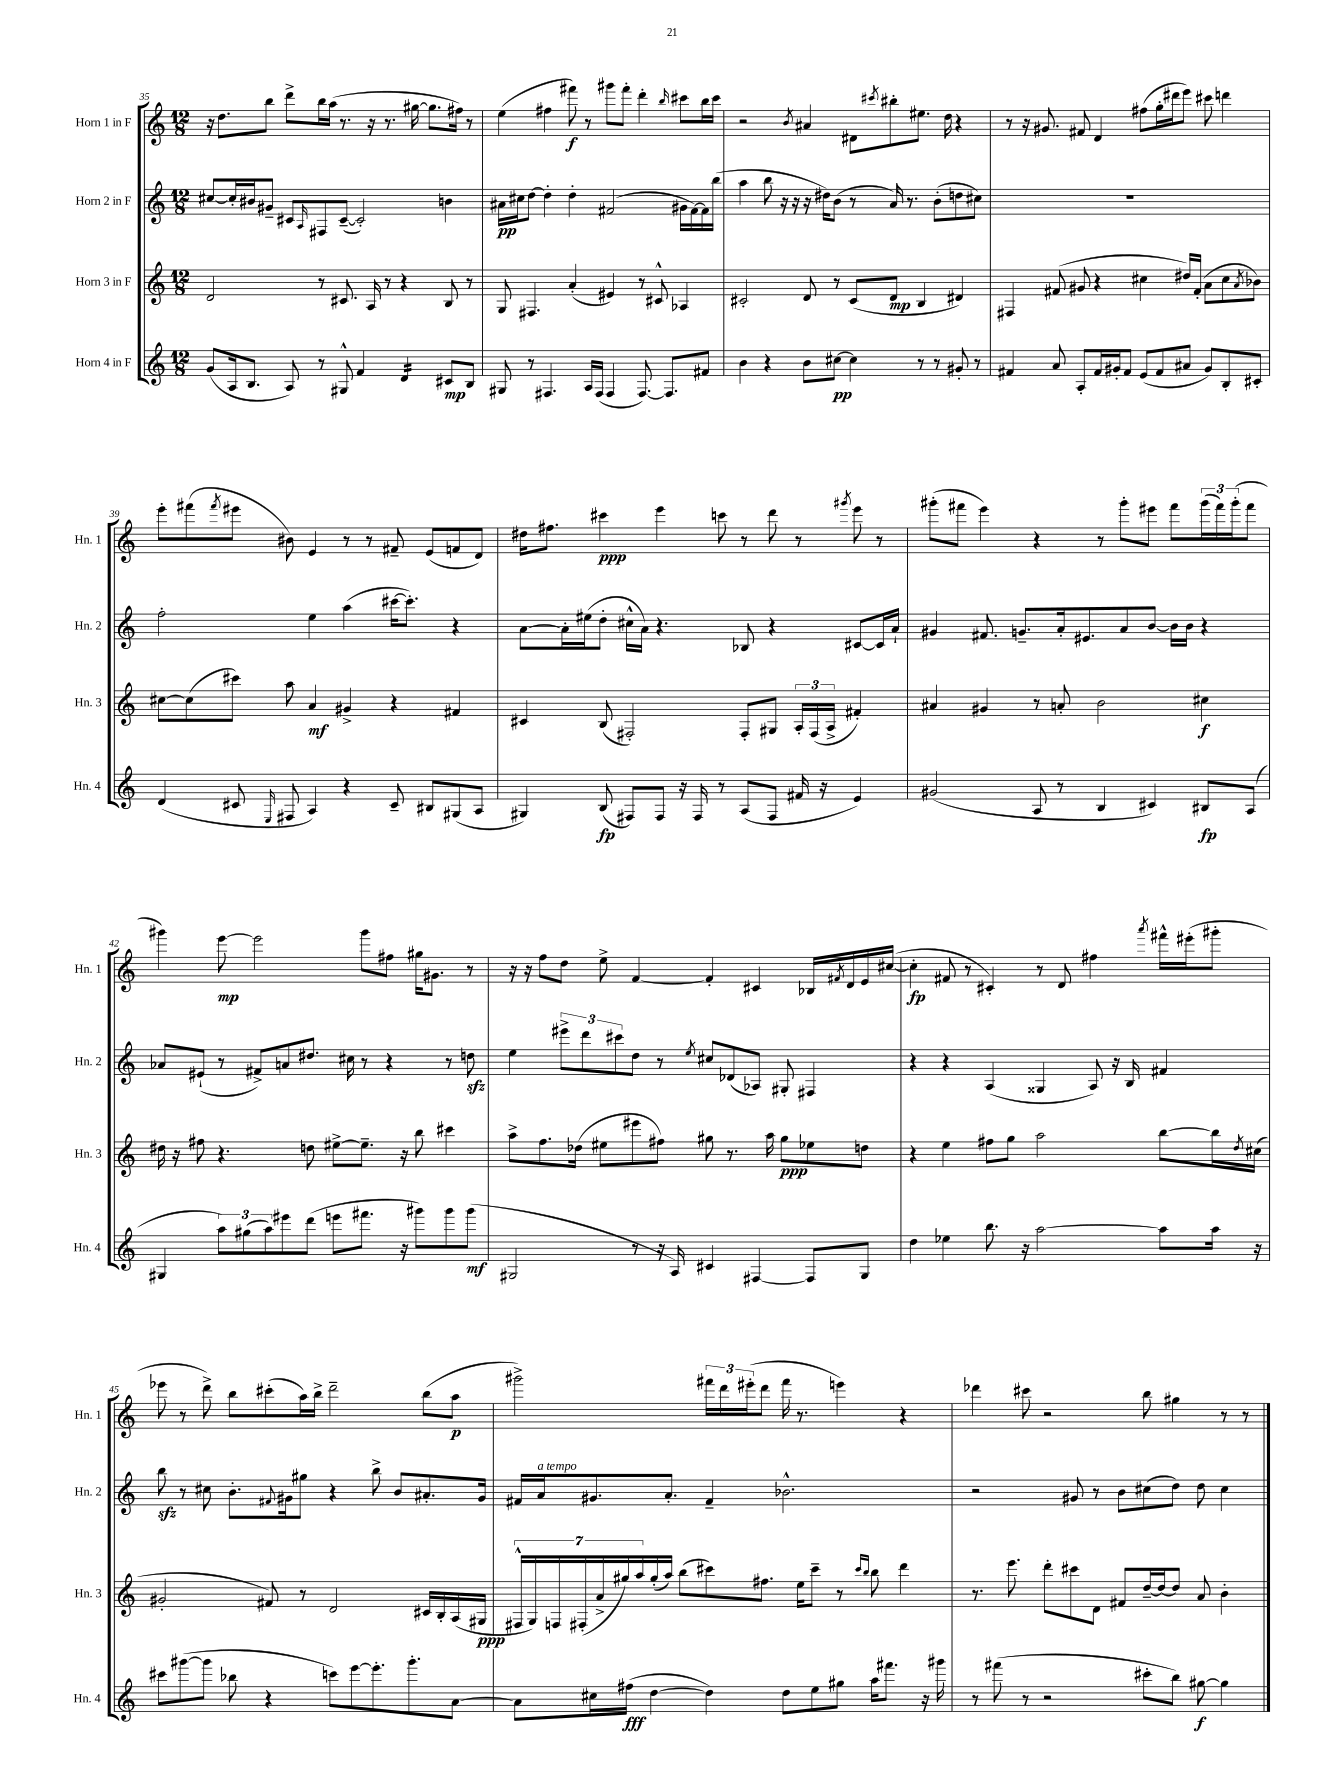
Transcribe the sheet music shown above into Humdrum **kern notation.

**kern	**dynam	**kern	**dynam	**kern	**dynam	**kern	**dynam
*part4	*part4	*part3	*part3	*part2	*part2	*part1	*part1
*staff4	*staff4	*staff3	*staff3	*staff2	*staff2	*staff1	*staff1
*I"Horn 4 in F	*	*I"Horn 3 in F	*	*I"Horn 2 in F	*	*I"Horn 1 in F	*
*I'Hn. 4	*	*I'Hn. 3	*	*I'Hn. 2	*	*I'Hn. 1	*
*clefG2	*	*clefG2	*	*clefG2	*	*clefG2	*
*k[]	*	*k[]	*	*k[]	*	*k[]	*
*M12/8	*	*M12/8	*	*M12/8	*	*M12/8	*
=35	=35	=35	=35	=35	=35	=35	=35
(8g/L	.	2d/	.	[8cc#X/L	.	16r	.
.	.	.	.	.	.	8.dd\L	.
16A/k	.	.	.	16cc#'/L]	.	.	.
8.B/J	.	.	.	16b#X/J	.	.	.
.	.	.	.	8g#X~/J	.	8bb\J	.
8A/)	.	.	.	8c#X/L	.	8ddd^\L	.
.	.	.	.	16qqA/	.	.	.
8r	.	8r	.	8F#X/	.	16bb\L	.
.	.	.	.	.	.	(16aa\JJ	.
8G#X^^/	.	8.c#X/	.	([8c#~/J	.	8.r	.
4f/	.	.	.	2c#'/])	.	.	.
.	.	16A/	.	.	.	16r	.
.	.	8r	.	.	.	8.r	.
*tremolo	*	*	*	*	*	*	*
16d/LL	.	4r	.	.	.	.	.
16d/	.	.	.	.	.	[16gg#X\	.
16d/	.	.	.	.	.	8.gg#\L]	.
16d/JJ	.	.	.	.	.	.	.
*Xtremolo	*	*	*	*	*	*	*
8c#X/L	mp	8B/	.	4bn\	.	.	.
.	.	.	.	.	.	16ff#X\Jk)	.
8B/J	.	8r	.	.	.	8r	.
=36	=36	=36	=36	=36	=36	=36	=36
8G#X/	.	8G/	.	16a#X\LL	pp	(4ee\	.
.	.	.	.	16cc#X\J	.	.	.
8r	.	4.F#X/	.	[8dd\J	.	.	.
4.F#X/	.	.	.	4dd'\]	.	4ff#X\	.
.	.	(4a'/	.	4dd'\	.	8fff#X\)	f
16A/LL	.	.	.	.	.	8r	.
(16F#/JJ	.	.	.	.	.	.	.
4F#/	.	4e#X/)	.	(2f#X/	.	8ggg#X\L	.
.	.	.	.	.	.	8fff#'\J	.
[8.F#/)	.	8r	.	.	.	4ddd'\	.
.	.	8c#X^^/	.	.	.	.	.
8.F#/L]	.	.	.	.	.	.	.
.	.	.	.	.	.	16qqbb/	.
.	.	4A-X/	.	16g#X\LL	.	8ccc#X\L	.
.	.	.	.	[16f#\)	.	.	.
8f#X/J	.	.	.	16f#\]	.	16bb\L	.
.	.	.	.	(16bb\JJ	.	16ccc#\JJ	.
=37	=37	=37	=37	=37	=37	=37	=37
4b\	.	2c#X'/	.	4aa\	.	2r	.
4r	.	.	.	8bb\	.	.	.
.	.	.	.	16r	.	.	.
.	.	.	.	16r	.	.	.
.	.	.	.	.	.	8qb/	.
8b\L	.	8d/	.	16r	.	4a#X/	.
.	.	.	.	16dd#X\KL)	.	.	.
[8cc#X\J	pp	8r	.	(8b\J	.	.	.
4cc#\]	.	(8c#/L	.	8r	.	8d#X\L	.
.	.	.	.	.	.	8qccc#X/	.
.	.	8d/J	mp	16a/)	.	8bb#X'\	.
.	.	.	.	8.r	.	.	.
8r	.	4B/	.	.	.	8.ee#X\J	.
8r	.	.	.	(8b'\L	.	.	.
.	.	.	.	.	.	16dd\	.
8g#X'/	.	4d#X/)	.	8ddn\	.	4r	.
8r	.	.	.	8cc#X\J)	.	.	.
=38	=38	=38	=38	=38	=38	=38	=38
4f#X/	.	4F#X/	.	1.r	.	8r	.
.	.	.	.	.	.	16r	.
.	.	.	.	.	.	8.g#X/	.
8a/	.	(8f#X/	.	.	.	.	.
8A'/L	.	8g#X/	.	.	.	8f#X/	.
16f#/L	.	4r	.	.	.	4d/	.
16g#X'/J	.	.	.	.	.	.	.
8f#/J	.	.	.	.	.	.	.
(8e/L	.	4cc#X\	.	.	.	(8ff#X\L	.
8f#/	.	.	.	.	.	16gg'\L	.
.	.	.	.	.	.	16ddd#X\J	.
8a#X/J	.	16dd#X/LL)	.	.	.	8eee\J)	.
.	.	(16f#'/JJ	.	.	.	.	.
8g#/L)	.	8a\L	.	.	.	8ccc#X\	.
8B'/	.	8cc#\	.	.	.	4dddn\	.
.	.	8qa/	.	.	.	.	.
8c#X'/J	.	8b-X\J)	.	.	.	.	.
!!LO:LB:g=z
=39	=39	=39	=39	=39	=39	=39	=39
(4d/	.	[8cc#X\L	.	2ff'\	.	8eee'\L	.
.	.	(8cc#\]	.	.	.	(8fff#X\	.
.	.	.	.	.	.	8qfff#/	.
8c#X/	.	8ccc#X\J)	.	.	.	8eee#X\J	.
16qqE/	.	.	.	.	.	.	.
8F#X/	.	8aa\	.	.	.	8b#X\)	.
4A/)	.	4a/	mf	4ee\	.	4e/	.
4r	.	4g#X^/	.	(4aa\	.	8r	.
.	.	.	.	.	.	8r	.
8c#~/	.	4r	.	[16ccc#X\KL	.	8f#X~/	.
.	.	.	.	8.ccc#'\J])	.	.	.
8B#X/L	.	.	.	.	.	(8e/L	.
(8G#X/	.	4f#X/	.	4r	.	8fn/	.
8A/J	.	.	.	.	.	8d/J)	.
=40	=40	=40	=40	=40	=40	=40	=40
4G#X/)	.	4c#X/	.	[8a\L	.	16dd#X\KL	.
.	.	.	.	.	.	8.ff#X\J	.
.	.	.	.	16a'\L]	.	.	.
.	.	.	.	(16ee#X\J	.	.	.
(8B/	fp	(8B/	.	8dd'\J	.	4ccc#X\	ppp
8F#X/L)	.	2F#X'/)	.	16cc#X^^\LL	.	.	.
.	.	.	.	16a\JJ)	.	.	.
8F#/J	.	.	.	4.r	.	4eee\	.
16r	.	.	.	.	.	.	.
16F#/	.	.	.	.	.	.	.
8r	.	.	.	.	.	8cccn\	.
(8A/L	.	8F#'/L	.	8B-X/	.	8r	.
8F#/J	.	8G#X/J	.	4r	.	8ddd\	.
16f#X/	.	24A'/LL	.	.	.	8r	.
.	.	(24F#/	.	.	.	.	.
16r	.	.	.	.	.	.	.
.	.	24A^/JJ	.	.	.	.	.
.	.	.	.	.	.	8qggg#X/	.
4e/)	.	4f#X'/)	.	[8c#X/L	.	8eee\	.
.	.	.	.	16c#/L]	.	8r	.
.	.	.	.	16a`/JJ	.	.	.
=41	=41	=41	=41	=41	=41	=41	=41
(2g#X/	.	4a#X/	.	4g#X/	.	(8ggg#X'\L	.
.	.	.	.	.	.	8fff#X\J	.
.	.	4g#X/	.	8.f#X/	.	4eee\)	.
.	.	.	.	8.gn~/L	.	.	.
8A/	.	8r	.	.	.	4r	.
8r	.	8an'/	.	16a'/k	.	.	.
.	.	.	.	8.e#X/	.	.	.
4B/	.	2b\	.	.	.	8r	.
.	.	.	.	8a/	.	8ggg#'\L	.
4c#X/)	.	.	.	[8b/J	.	8eee#X\J	.
.	.	.	.	16b\LL]	.	8fff#\L	.
.	.	.	.	16b\JJ	.	.	.
8B#X/L	fp	4cc#X\	f	4r	.	(24ggg#\L	.
.	.	.	.	.	.	24fff#\)	.
.	.	.	.	.	.	(24ggg#'\J	.
(8A/J	.	.	.	.	.	8fff#\J	.
!!LO:LB:g=z
=42	=42	=42	=42	=42	=42	=42	=42
4G#X/	.	16dd#X\	.	8a-X/L	.	4ggg#X\)	.
.	.	16r	.	.	.	.	.
.	.	8ff#X\	.	(8e#X`/J	.	.	.
12aa\L)	.	4.r	.	8r	.	[8eee\	mp
(12gg#X\	.	.	.	.	.	.	.
.	.	.	.	8f#X^/L)	.	2eee\]	.
12aa\)	.	.	.	.	.	.	.
8eee#X\	.	.	.	8an/	.	.	.
(8ddd\J	.	8ddn\	.	8.dd#X/J	.	.	.
8eeen\L	.	[8ee#X^\L	.	.	.	.	.
.	.	.	.	16cc#X\	.	.	.
8.fff#X\J	.	8.ee#~\J]	.	8r	.	8ggg#\L	.
.	.	.	.	4r	.	8ff#X\J	.
16r	.	16r	.	.	.	.	.
8ggg#X\L)	.	8bb\	.	.	.	16gg#X\KL	.
.	.	.	.	.	.	8.g#X\J	.
8ggg#\	.	4ccc#X\	.	8r	.	.	.
(8ggg#\J	mf	.	.	8ddnzz\	.	8r	.
=43	=43	=43	=43	=43	=43	=43	=43
2G#X/	.	8aa^\L	.	4ee\	.	16r	.
.	.	.	.	.	.	16r	.
.	.	8.ff\	.	.	.	8ff\L	.
.	.	.	.	12eee#X^\L	.	8dd\J	.
.	.	(16dd-X\Jk	.	.	.	.	.
.	.	.	.	12ddd\	.	.	.
.	.	8ee#X\L	.	.	.	8ee^\	.
.	.	.	.	12ccc#X\	.	.	.
8r	.	8eee#X\	.	8dd\J	.	[4f/	.
16r	.	8ff#X\J)	.	8r	.	.	.
16A/)	.	.	.	.	.	.	.
.	.	.	.	8qee/	.	.	.
4c#X/	.	8gg#X\	.	8cc#X/L	.	4f'/]	.
.	.	8.r	.	(8d-X/	.	.	.
[4F#X/	.	.	.	8A-X/J)	.	4c#X/	.
.	.	16aa\	.	.	.	.	.
.	.	8gg#\L	ppp	8G#X'/	.	.	.
8F#/L]	.	8ee-X\	.	4F#X/	.	16B-X/LL	.
.	.	.	.	.	.	8qf#X/	.
.	.	.	.	.	.	16d/	.
8G#/J	.	8ddn\J	.	.	.	16e/	.
.	.	.	.	.	.	([16cc#X/JJ	.
=44	=44	=44	=44	=44	=44	=44	=44
4dd\	.	4r	.	4r	.	4cc#'\]	fp
4ee-X\	.	4ee\	.	4r	.	8f#X/	.
.	.	.	.	.	.	8r	.
8.bb\	.	8ff#X\L	.	(4A/	.	4c#X'/)	.
.	.	8gg\J	.	.	.	.	.
16r	.	.	.	.	.	.	.
[2aa\	.	2aa\	.	4G##X/	.	8r	.
.	.	.	.	.	.	8d/	.
.	.	.	.	8A/)	.	4ff#X\	.
.	.	.	.	16r	.	.	.
.	.	.	.	16B/	.	.	.
.	.	.	.	.	.	8qaaa/	.
8aa\L]	.	[8bb\L	.	4f#X/	.	16fff#X^^\LL	.
.	.	.	.	.	.	(16eee#X'\J	.
16aa\Jk	.	16bb\L]	.	.	.	8ggg#X'\J	.
.	.	8qdd/	.	.	.	.	.
16r	.	(16cc#X\JJ	.	.	.	.	.
!!LO:LB:g=z
=45	=45	=45	=45	=45	=45	=45	=45
8ccc#X\L	.	2g#X'/	.	8bbzz\	.	8eee-X\	.
([8ggg#X\	.	.	.	8r	.	8r	.
8ggg#\J]	.	.	.	8cc#X\	.	8ddd^\)	.
8bb-X\	.	.	.	8.b'\L	.	8bb\L	.
4r	.	8f#X/)	.	.	.	(8ccc#X'\	.
.	.	.	.	8qqf#X/	.	.	.
.	.	.	.	16g#X\k	.	.	.
.	.	8r	.	8gg#X\J	.	16aa\L)	.
.	.	.	.	.	.	16bb^\JJ	.
8cccn\L)	.	2d/	.	4r	.	2ddd~\	.
[8eee\	.	.	.	.	.	.	.
8.eee'\]	.	.	.	8bb^\	.	.	.
.	.	.	.	8b/L	.	.	.
8.ggg#'\	.	.	.	.	.	.	.
.	.	16c#X/LL	.	8.a#X'/	.	(8bb\L	.
.	.	16B'/	.	.	.	.	.
[8a\J	.	(16A/	.	.	.	8aa\J	p
.	.	16G#X/JJ	ppp	16g#/Jk	.	.	.
=46	=46	=46	=46	=46	=46	=46	=46
8a\L]	.	28F#X^^/LL	.	16f#X/LL	.	2ggg#X^\)	.
.	.	28G/)	.	.	.	.	.
!	!	!	!	!LO:TX:a:i:t=a tempo	!	!	!
.	.	.	.	16a/J	.	.	.
.	.	28Fn/	.	.	.	.	.
.	.	(28F#X'/	.	.	.	.	.
16cc#X\L	.	.	.	8.g#X/	.	.	.
.	.	28a^/	.	.	.	.	.
.	.	28gg#X/)	.	.	.	.	.
(16ff#X\JJ	fff	.	.	.	.	.	.
.	.	28aa/	.	.	.	.	.
[4dd\	.	(16gg#'/	.	.	.	.	.
.	.	16aa/JJ)	.	8.a'/J	.	.	.
.	.	(8bb\L	.	.	.	.	.
4dd\])	.	8ccc#X\)	.	4f#~/	.	24fff#X\LL	.
.	.	.	.	.	.	24ddd\	.
.	.	.	.	.	.	(24eee#X'\J	.
.	.	8.ff#X\J	.	.	.	8ddd\J	.
8dd\L	.	.	.	2.b-X^^\	.	16fff#\	.
.	.	16ee\KL	.	.	.	8.r	.
8ee\	.	8ccc#~\J	.	.	.	.	.
8gg#X\J	.	8r	.	.	.	4eeen\)	.
.	.	16qqccc#/LL	.	.	.	.	.
.	.	16qqbb/JJ	.	.	.	.	.
16aa\KL	.	8bb\	.	.	.	.	.
8.fff#X\J	.	.	.	.	.	.	.
.	.	4ddd\	.	.	.	4r	.
16r	.	.	.	.	.	.	.
16ggg#X\	.	.	.	.	.	.	.
=47	=47	=47	=47	=47	=47	=47	=47
8r	.	8.r	.	2r	.	4ddd-X\	.
(8fff#X\	.	.	.	.	.	.	.
.	.	8.eee\	.	.	.	.	.
8r	.	.	.	.	.	8ccc#X\	.
2r	.	8ddd'\L	.	.	.	2r	.
.	.	8ccc#X\	.	8g#X/	.	.	.
.	.	8d\J	.	8r	.	.	.
.	.	8f#X/L	.	8b\L	.	.	.
8ccc#X'\L	.	[16dd~/L	.	(8cc#X\	.	8bb\	.
.	.	16dd/J_	.	.	.	.	.
8bb\J)	.	8dd/J]	.	8dd\J)	.	4gg#X\	.
[8gg#X\	f	8a/	.	8dd\	.	.	.
4gg#\]	.	4b'\	.	4cc#\	.	8r	.
.	.	.	.	.	.	8r	.
==	==	==	==	==	==	==	==
*-	*-	*-	*-	*-	*-	*-	*-
